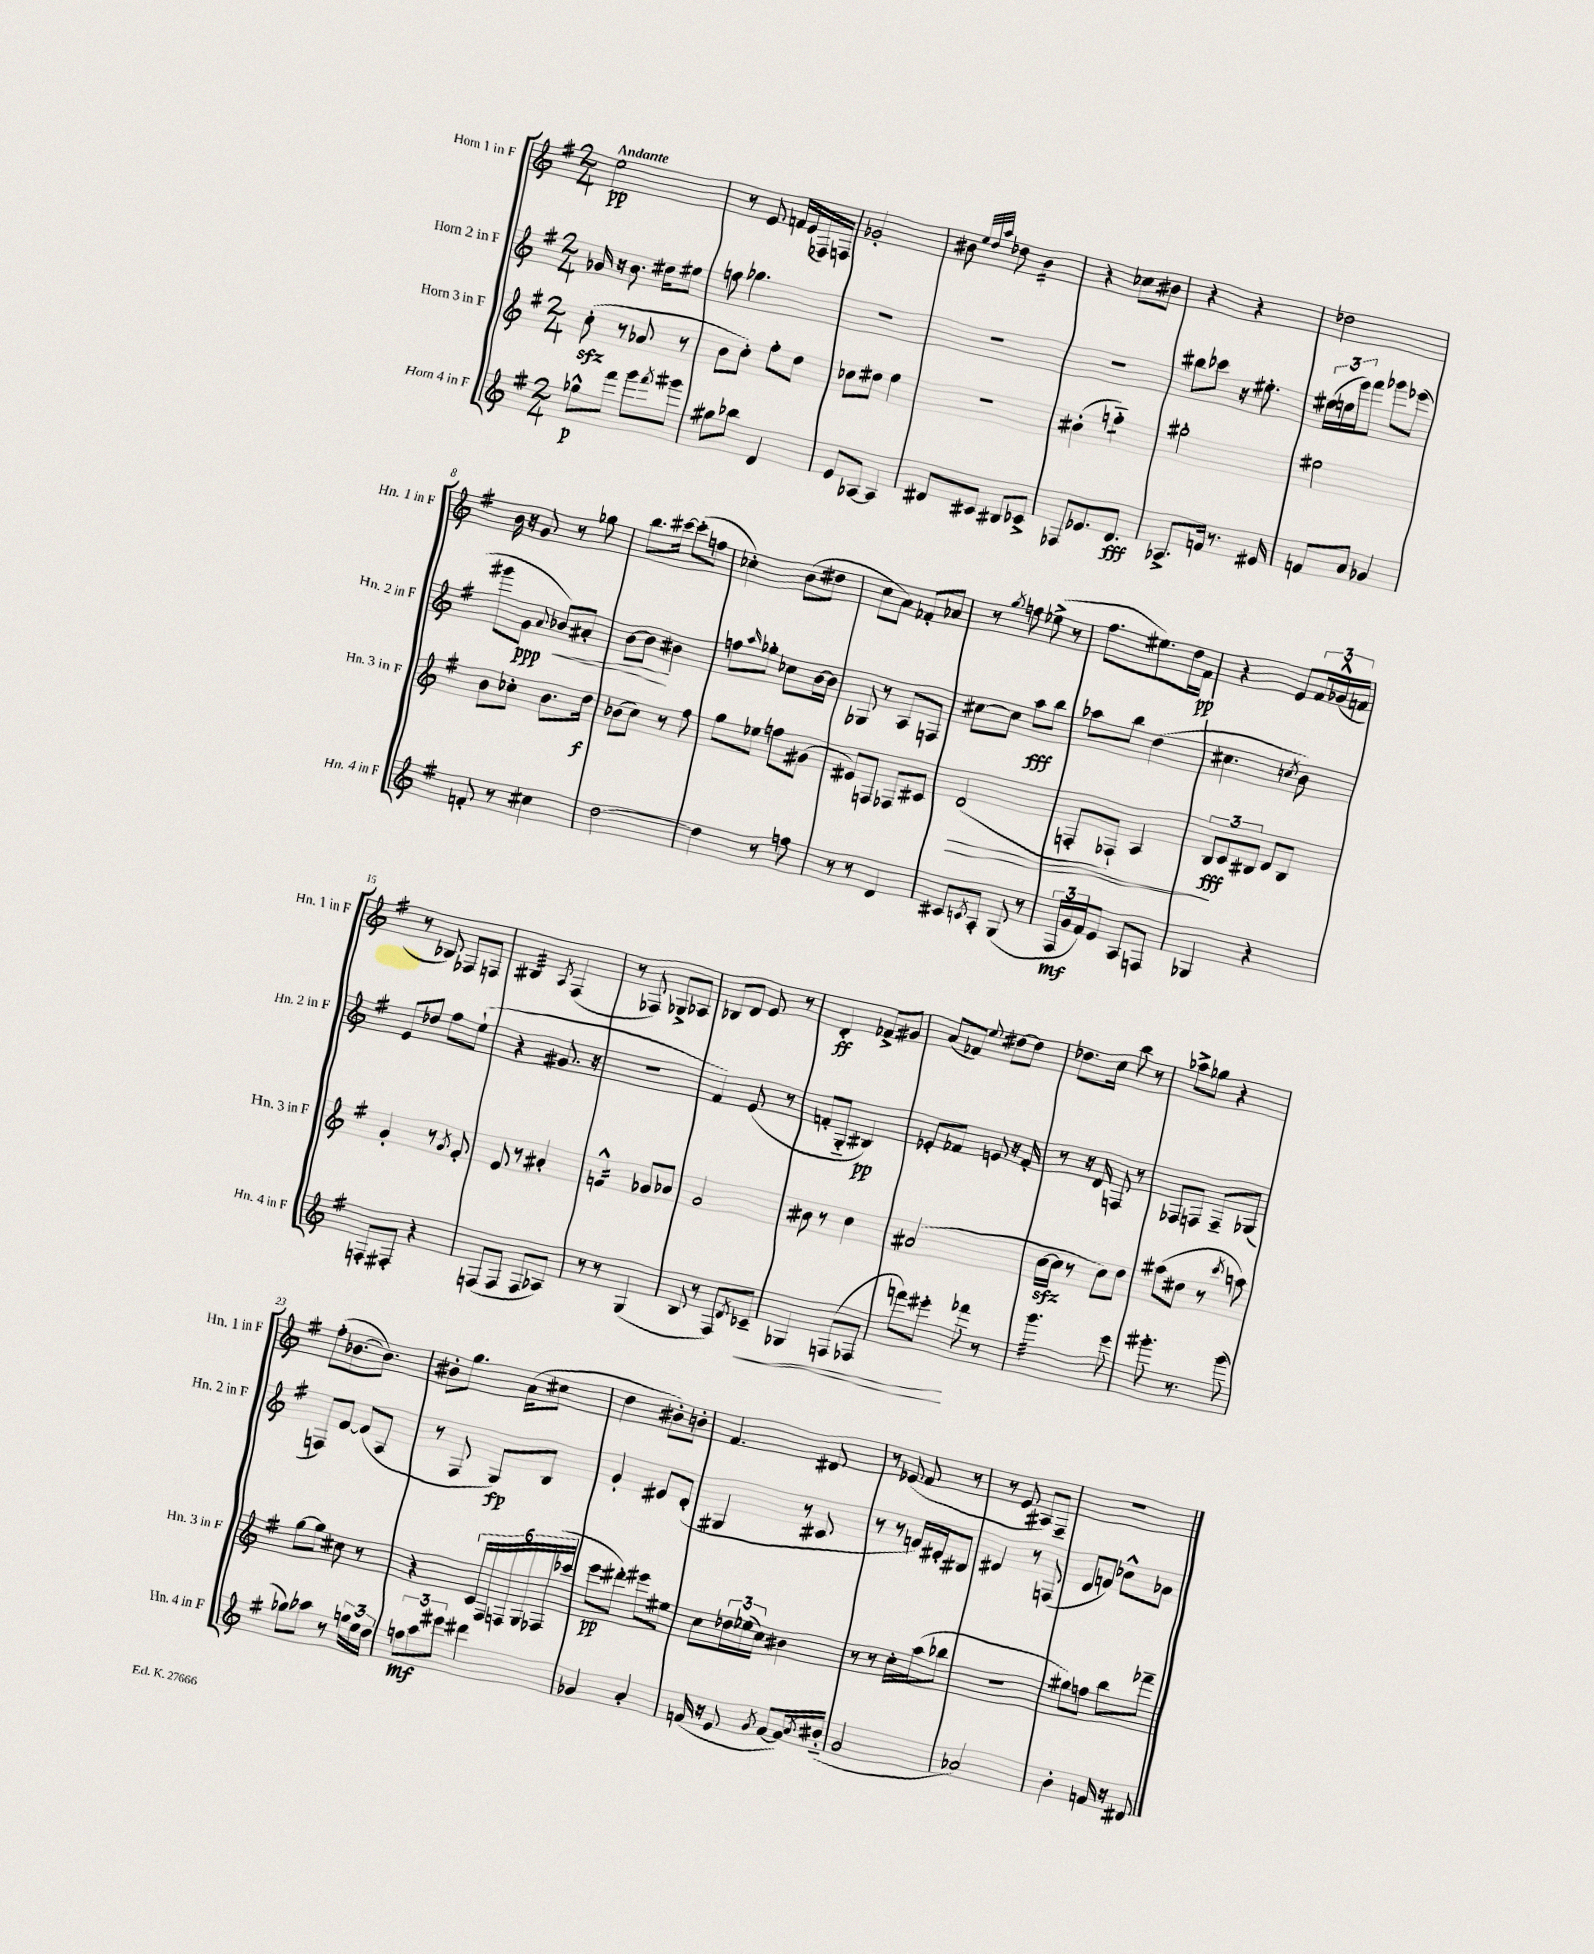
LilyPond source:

<<
\new StaffGroup <<
\new Staff = "s0" \with { instrumentName = "Horn 1 in F" shortInstrumentName = "Hn. 1 in F" } {
    \clef treble \key g \major \numericTimeSignature \time 2/4 \tempo "Andante"
    e''2\pp |
    r8 e'8 f'16 e'16( fes16) f16 |
    ges'2-. |
    bis'8 \grace { e''32 d''32 a''32 } des''8 bis'4:16 |
    r4 ces''8 bis'8 |
    r4 r4 |
    des''2 |
    b'16 r16 g'8 r8 ges''8 |
    b''8. cis'''16~ cis'''8-.( f''8 |
    ces''4-.) b'8( dis''8 |
    c''8 a'8) fes'8-. aes'8 |
    r8 \acciaccatura { g''8 } f''8 ees''8->( r8 |
    fis''8. eis''8.) d''16 fis'16\pp |
    r4 e'8 \tuplet 3/2 { fis'16 ges'16-^( f'16 } |
    r8 bes8) fes8 f8 |
    bis4:32 \acciaccatura { a8 } fis4( |
    r8 fes8) ges8-> aes8 |
    bes8 d'8 e'8 r8 |
    d'4-.\ff fes'8-> gis'8 |
    a'8( fes'8) \appoggiatura { e''8 } dis''8~ dis''8 |
    des''8. c''16 b''8 r8 |
    aes''8-> ges''8 r4 |
    fis''8-.( bes'8.~ bes'8.) |
    bis'8-. g''8. a'16( cis''8 |
    d''4 bis'8-.) b'8-. |
    fis'4. dis'8 |
    r8 ees'8( fis'8 r8 |
    r8 e'8 ais8) fis8-- |
    r2 \bar "|." |
}
\new Staff = "s1" \with { instrumentName = "Horn 2 in F" shortInstrumentName = "Hn. 2 in F" } {
    \clef treble \key g \major \numericTimeSignature \time 2/4
    ges'16 r16 b'8. dis''16 eis''8 |
    f''8 ges''4. |
    R2 |
    R2 |
    R2 |
    bis''8 ces'''8 r16 eis''8.-. |
    \tuplet 3/2 { eis''16( e''16 e'''16) } fis'''8 ges'''8 ees'''8( |
    gis'''8 g'8\ppp \appoggiatura { a'8 } bes'8\<) ais'8-. |
    b'8~ b'8\! bis'4 |
    f''8 \grace { a''16 } ges''8-. ces''8 b'16~ b'16 |
    ges8 r8 a8 f8 |
    cis''8~ cis''8 a''8\fff b''8 |
    aes''8 b''8 d''4( |
    cis''4. \acciaccatura { c''8 } b'8) |
    e'8 des''8 fis''8 e''8-!( |
    r4 gis'8. r16 |
    R2 |
    fis'4) e'8( r8 |
    f'8-. g8-_ bis4\pp) |
    ees'8-. fes'8 e'8 r16 fes'16-. |
    r8 r16 d'16 f8 r8 |
    fes8 f8 f8-- ges8( |
    f8) fis'8~ fis'8( a8 |
    r8 fis8 g8\fp) b8 |
    g'4-. eis'8 d'8-.( |
    gis4 r8 cis'8 |
    r8 r8 f'16) dis'16-. bis8 |
    dis'4 r8 f8( |
    d'8 f'8) ces''8-^ aes'8 \bar "|." |
}
\new Staff = "s2" \with { instrumentName = "Horn 3 in F" shortInstrumentName = "Hn. 3 in F" } {
    \clef treble \key g \major \numericTimeSignature \time 2/4
    c''8-.\sfz( r8 aes'8 r8 |
    b'8 c''8-.) fis''8-. d''8 |
    ces''8 dis''8 e''4 |
    R2 |
    bis'4-.( f''4:8-_) |
    gis''2-. |
    eis''2 |
    b'8 ces''8-. b'8. d''16\f |
    bes'8( c''8) r8 fis''8 |
    g''8 ees''8 f''8 gis'8( |
    eis'8) f8 fes8 cis'8 |
    d'2\>( |
    f8-. fes8-!) a4 |
    \tuplet 3/2 { b8\fff\! c'8 bis8 } d'8 bis8 |
    g'4-. r8 \acciaccatura { g'8 } fis'8-. |
    e'8 r8 ais'4-. |
    f'4:16-^ ges'8 aes'8 |
    g'2 |
    bis'8 r8 c''4 |
    ais'2( |
    c''16~\sfz c''16 r8 c''8) d''8 |
    ais''8( dis''8 r8 \acciaccatura { c'''8 } a''8) |
    g''8~ g''8 cis''8 r8 |
    r4 \tuplet 6/4 { c'16 fis16 f16 g16 fes16( ces'''16 } |
    e'''8\pp dis'''8-.) eis'''8 eis''8 |
    c''8 \tuplet 3/2 { des''16 ees''16( c''16) } bis'4 |
    r8 r8 c''16-. a''16( bes''8 |
    r2 |
    gis''8) f''8 b''8 fes'''8-- \bar "|." |
}
\new Staff = "s3" \with { instrumentName = "Horn 4 in F" shortInstrumentName = "Hn. 4 in F" } {
    \clef treble \key g \major \numericTimeSignature \time 2/4
    ges''8-^\p fis'''8 g'''8 \acciaccatura { fis'''8 } gis'''8 |
    gis''8 bes''8 d'4 |
    e'8 aes8~ aes4 |
    dis'8 cis'8 bis8 ces'8-> |
    fes8 ees'8. d'8.\fff |
    aes8.-> f'16 r8. eis'16 |
    f'8 a'8 ges'4 |
    f'8-. r8 cis''4 |
    d''2~ |
    d''4 r8 f''8 |
    r8 r8 d'4 |
    cis'8 \acciaccatura { c'8 } a8-. g8( r8 |
    \tuplet 3/2 { fis16\mf g'16 fis'16) } e'8 a8 f8 |
    ges4 r4 |
    f8-. fis8-. r4 |
    f8( f8 f8 aes8) |
    r8 r8 g4( |
    b8 r8 fis8) \acciaccatura { d'8 } ces'8--\< |
    ges4 f8( fes8 |
    f'''8) eis'''8-.\! fes'''8 r8 |
    g'''4.:32 e'''8 |
    gis'''8.-. r8. gis'''8( |
    ges''8) aes''8 r8 \tuplet 3/2 { g''16 e''16 d''16 } |
    \tuplet 3/2 { f''8\mf a''8 eis'''8 } dis'''4 |
    ges'4 a'4-. |
    f'16( r16 e'8 \acciaccatura { g'8 } f'8~ f'16) \acciaccatura { a'8 } bis'16-_( |
    g'2 |
    aes'2) |
    b'4-. f'16 r16 dis'8 \bar "|." |
}
>>
>>
